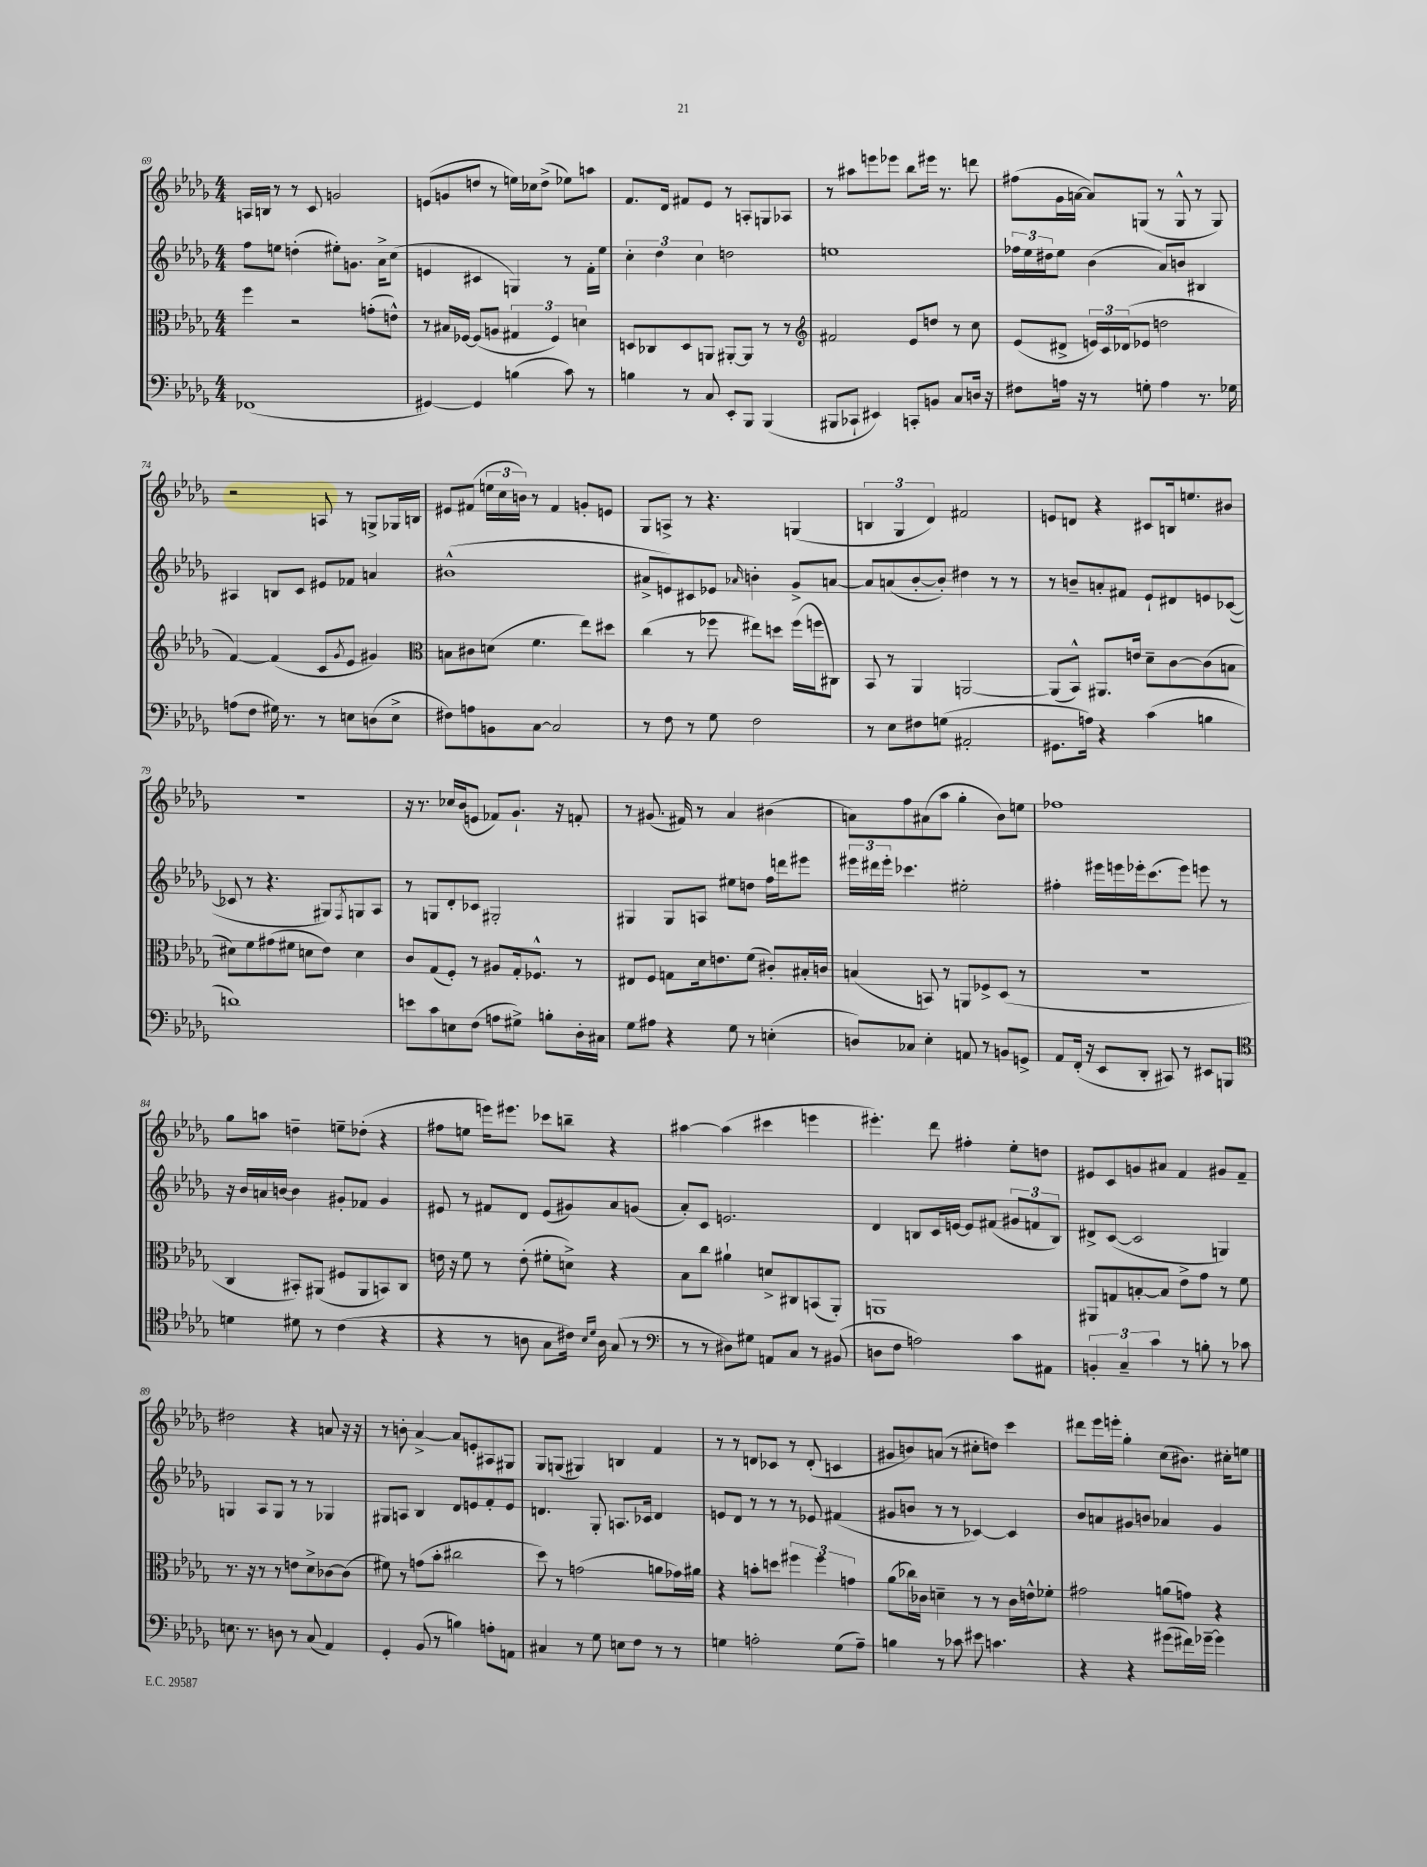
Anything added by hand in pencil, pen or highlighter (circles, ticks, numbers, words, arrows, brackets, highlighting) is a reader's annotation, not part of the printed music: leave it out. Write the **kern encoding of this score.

**kern	**kern	**kern	**kern
*part4	*part3	*part2	*part1
*staff4	*staff3	*staff2	*staff1
*clefF4	*clefC3	*clefG2	*clefG2
*k[b-e-a-d-g-]	*k[b-e-a-d-g-]	*k[b-e-a-d-g-]	*k[b-e-a-d-g-]
*M4/4	*M4/4	*M4/4	*M4/4
=69	=69	=69	=69
(1FF-X	4ff\	8ff\L	16An/LL
.	.	.	16Bn/JJ
.	.	8een\J	8r
.	2r	(4ddn'\	8r
.	.	.	8c/
.	.	8ee#X'\L)	2gn/
.	.	8.gn\J	.
.	(8gn'\L	.	.
.	.	16a-^\KL	.
.	8en^^\J)	(8cc\J	.
=70	=70	=70	=70
[4GG#X/)	8r	4en/	(8en/L
.	16B#X/LL	.	8gn/
.	[16F-X/JJ	.	.
4GG#/]	(8F-/L]	4c#X/	8ddn/J
.	8An/J	.	8r
(4Bn\	6G#X/	4Gn/)	16een\LL)
.	.	.	16cc-X\J
.	.	.	(8dd^\J
.	6F-/)	.	.
8c\)	.	8r	8ee-X\L)
.	6dn\	.	.
8r	.	16f'\LL	8aan\J
.	.	16ee-\JJ	.
=71	=71	=71	=71
4Bn\	8Dn/L	6cc'\	8.f/L
.	8C-X/	.	.
.	.	6dd-\	.
.	.	.	16d-/Jk
8r	8D/	.	8f#X/L
.	.	6cc\	.
8C/	8AAn/J	.	8e-/J
8EE-'/L	[8AA#X'/L	2ddn\	8r
8BBB-/J	8AA#/J]	.	8An'/L
(4BBB-/	8r	.	8Gn/
.	8r	.	8A-X/J
=72	=72	=72	=72
*	*clefG2	*	*
8BBB#X/L	2f#X/	1een	8r
8CC-X`/J	.	.	8aa#X\L
4EE#X/)	.	.	8eeen\
.	.	.	8eee-X\J
8CCn'/L	8e-/L	.	8bb-\L
8BBn/J	8ddn/J	.	16eee#X\Jk
.	.	.	8.r
8C/L	8r	.	.
16Dn/Jk	8cc\	.	8dddn\
16r	.	.	.
=73	=73	=73	=73
8F#X\L	(8e-/L	24ff-X\LL	(8ff#X\L
.	.	24ee-\	.
.	.	24dd#X\J	.
16An\Jk	8d#X^/J	8ee-\J	16g-\L
16r	.	.	[16an\JJ
8r	24en/LL)	(4b-\	8a/L])
.	24c/	.	.
.	(24d-X/J	.	.
8Gn'\	8e-X/J	.	(8Gn/J
4A\	2ddn\	8a-/L)	8r
.	.	8bn/J	8G^^/
8.r	.	4B#X/	8r
.	.	.	8G/)
16G-X\	.	.	.
!!LO:LB:g=z
=74	=74	=74	=74
(8An\L	[4f/)	4A#X/	2r
8F\J	.	.	.
16G#X\)	(4f/]	8Bn/L	.
8.r	.	.	.
.	.	8c/J	.
8r	8c/L	8e#X/L	8An/
.	8qg-/	.	.
8En\L	8e-/J	8f-X/J	8r
(8Dn\	4g#X/)	4an/	8Gn^/L
8E^\J	.	.	16G-X/L
.	.	.	16Bn/JJ
=75	=75	=75	=75
*	*clefC3	*	*
8F#X\L)	8Bn\L	(1b#X^^	8e#X/L
8An\	8c#X\	.	(8f#X/J
8BBn\	(8dn\J	.	24een\LL
.	.	.	24cc\
.	.	.	24bn\JJ)
[8C\J	4.f\	.	8r
2C/]	.	.	4f#/
.	8ee-\L)	.	8gn'/L
.	8dd#X\J	.	8en/J
=76	=76	=76	=76
8r	(4cc\	8a#X^/L	8G-/L
8F\	.	8en/)	8An^/J
8r	8r	8c#X/	8r
8G-\	8ff-X\	8e-X/J	4.r
.	.	16qqa-X/	.
2F\	8ee#X\L)	4bn'\	.
.	8ddn\J	.	.
.	(16ff-\LL	8g-^/L	(4Gn/
.	16ffn\J	.	.
.	8C#X\J)	[8an/J	.
=77	=77	=77	=77
8r	8BB-/	8a/L]	6Bn/
8E-\L	8r	(8an/	.
.	.	.	6G-/
8F#X\	4AA-/	[8b-'/	.
.	.	.	6d-/)
(8Gn\J	.	8b-'/J])	.
2AA#X'/	[2AAn/	4dd#X\	2f#X/
.	.	8r	.
.	.	8r	.
=78	=78	=78	=78
8.GG#X\L	(8AA/L]	8r	8en/L
.	8BB-^^/J)	8bn~/L	8dn/J
16An\Jk)	.	.	.
4r	8.AA#X/L	8an'/	4r
.	.	8f#X/J	.
.	16en/Jk	.	.
(4c\	8d-~\L	8e-`/L	8c#X/L
.	[8c\	8d#X/	16Bn/k
.	.	.	8.een/
4Bn\	(8c\]	8en/	.
.	8Bn\J	([8c-X/J	8b#X/J
!!LO:LB:g=z
=79	=79	=79	=79
1dn)	8d#X\L)	8c-X/]	1r
.	8f\	8r	.
.	(8g#X\	4.r	.
.	8f#X\J	.	.
.	8dn\L	.	.
.	8e-\J)	8G#X/L)	.
.	.	8qF/	.
.	4d\	8Gn/	.
.	.	8A-/J	.
=80	=80	=80	=80
8en\L	8c/L	8r	16r
.	.	.	8.r
8c\	(8G-/	8Gn/L	.
8En\	8F'/J)	8d-'/	16cc-X/LL
.	.	.	(16b-/J
(8F\J	8r	8c-X/J	8en/J
8An\L	8A#X/L	2G#X'/	8f-X/L)
8G#X^\J)	16G-'/k	.	8.g-`/J
.	8.F-X^^/J	.	.
8Bn'\L	.	.	.
.	.	.	16r
16D-'\L	8r	.	8fn'/
16C#X\JJ	.	.	.
=81	=81	=81	=81
8G-\L	8E#X/L	4G#X/	8r
8A#X\J	8F/J	.	(8.g#X/
4r	8Gn\L	8G#/L	.
.	.	.	16f#X/)
.	16d-\k	8An/J	8r
.	8.en\	.	.
8G-\	.	8ee#X\L	4a-/
8r	(8f\J	8ddn\J	.
(4En'\	8c#X'/L)	16ff\LL	(4b#X\
.	.	16dddn\J	.
.	16B#X'/L	8eee#X\J	.
.	16cn/JJ	.	.
=82	=82	=82	=82
8Dn/L)	(4Bn/	24eee#X\LL	8an\L)
.	.	24ddd#X\	.
.	.	24eee#'\JJ	.
8C-X/J	.	4.ccc-X\	8ff\
4E-'\	8BBn/)	.	(8a#X\
.	8r	.	8aa-\J
8AAn/	8AAn/L	2ee#X'\	4gg-'\
8r	8F-X^/	.	.
8BBn/L	(8D-/J	.	8b-\L)
8GGn^/J	8r	.	8een\J
=83	=83	=83	=83
8AA-/L	1r	4ff#X'\	1ff-X
(16FF'/Jk	.	.	.
16r	.	.	.
8EE-/L	.	16eee#X\LL	.
.	.	16eeen\	.
8DD-'/J	.	16eee-X'\J	.
.	.	(8.ccc\	.
8CC#X/)	.	.	.
8r	.	8eee-\J)	.
8EE#X/L	.	8eeen\	.
8BBBn/J	.	8r	.
!!LO:LB:g=z
=84	=84	=84	=84
*clefC4	*	*	*
4dn\	4C/	16r	8gg-\L
.	.	16b-/LL	.
.	.	16an/	8aan\J
.	.	[16bn/JJ	.
8d#X\	8BB#X'/L)	4b\]	4ddn~\
8r	(8AA#X/J	.	.
(4c\	8F#X/L	8g#X'/L	8een~\L
.	8AA#/	8f-X/J	(8dd-X'\J
4r	8BBn/)	4g#/	4r
.	8C/J	.	.
=85	=85	=85	=85
4r	16en\	8e#X/	8ff#X\L
.	16r	.	.
.	8f\	8r	8een\J
8r	8r	8f#X/L	16eeen\KL)
.	.	.	8.eee#X\J
8An\	(8e'\	8d-/J	.
8G-\L	8f#X'\L	(8e#/L	8ccc-X\L
16c#X\Jk)	8dn^\J)	8g#X/)	8bbn~\J
16qqB-/LL	.	.	.
16qqd-/JJ	.	.	.
16A\	.	.	.
(8G-/	4r	8a-/	4r
8r	.	(8gn/J	.
=86	=86	=86	=86
*clefF4	*	*	*
8r	8B-\L	8a-'/L)	[4aa#X\
8r	8cc\J	8c/J	.
8D#X\L)	4a#X`\	2.en/	(4aa#\]
8G#X\J	.	.	.
8AAn/L	8dn^/L	.	4ccc#X\
8C/J	8C#X/	.	.
8r	(8BBn/	.	4eeen\
(8BB#X/	8AA-'/J)	.	.
=87	=87	=87	=87
8Dn\L	1AAn	4d-/	4.eee#X'\)
8F\J	.	.	.
2An\)	.	8Bn/L	.
.	.	16c/L	8ddd-\
.	.	[16en/JJ	.
.	.	8e/L]	4ff#X'\
.	.	(8f#X/J	.
8c\L	.	12g#X/L	8ee-'\L
.	.	12fn/	.
8AA#X\J	.	.	8ddn\J
.	.	12B/J)	.
=88	=88	=88	=88
6BBn'/	8AA#X/L	8d#X^/L	8e#X/L
.	8Gn/	([8c/J	8c/
6C~/	.	.	.
.	[8Bn'/	2c/]	8gn/
6c\	.	.	.
.	8B/J]	.	8a#X/J
8r	8e-^\L	.	4f/
8Bn'\	8g-\J	.	.
8r	8r	4Gn/)	8g#X/L
8c-X\	8f\	.	8f~/J
!!LO:LB:g=z
=89	=89	=89	=89
8.En\	8.r	4Gn/	2dd#X\
8.r	16r	.	.
.	8r	8A-/L	.
8Dn\	8r	8G/J	.
8r	8en\L	8r	4r
(8C/	8d-^\	8r	.
4AA-/)	[8c-X\	4G-X/	8an/
.	(8c-\J]	.	16r
.	.	.	16r
=90	=90	=90	=90
4GG-'/	8f#X\)	8G#X/L	8r
.	8r	8An/J	8bn'\
(8BB-/	(8gn\L	4B-/	[4a-^/
8r	8b-'\J	.	.
4Bn\)	2cc#X\	8d-/L	8a-/L]
.	.	8en/	8en'/
8An'\L	.	8f'/	8A#X/
8AAn\J	.	8e/J	8G#X/J
=91	=91	=91	=91
4C#X/	8dd-\)	4.dn/	8G-/L
.	8r	.	(8Gn/J
8r	(2gn\	.	4G#X/)
8G-\	.	8G-'/	.
8En\L	.	8.An/L	4Bn/
8F\J	.	.	.
.	.	16c-X/Jk	.
8r	8an\L	4d/	4f/
8r	16g-X\L)	.	.
.	16a#X\JJ	.	.
=92	=92	=92	=92
4Gn\	4r	8en/L	8r
.	.	8d-/J	8r
2An'\	8bn'\L	8r	8dn/L
.	8ddn\J	8r	8c-X/J
.	6ff#X\	8r	8r
.	.	8e-X/	(8d'/
.	6ff#\	.	.
(8G\L	.	(4f#X/	4cn/
.	6gn\	.	.
8A~\J)	.	.	.
=93	=93	=93	=93
4Bn\	(8a-\L	8g#X/L	8g#X/L
.	16cc-X\L)	8bn/J	8bn/)
.	16c-X\JJ	.	.
8r	4dn~\	8r	(8an/J
8c-X\	.	8r	8r
8e#X\	8r	[4c-X/)	8cc#X'\L
4.cn\	8r	.	8ddn\J)
.	16c-\LL	4c-/]	4ccc\
.	16en^^\J	.	.
.	8f-X'\J	.	.
=94	=94	=94	=94
4r	2g#X\	8b-/L	8ddd#X\L
.	.	8an/	16eee-\L
.	.	.	16eeen'\JJ
4r	.	8g#X/	4gg-'\
.	.	8bn/J	.
(8g#X\L	(8an\L	4a-X/	(8cc\L
16f#X\L)	8gn\J)	.	8.b#X\J)
[16g-X~\JJ	.	.	.
4g-\]	4r	4g#/	.
.	.	.	16cc#X'\KL
.	.	.	8een\J
==	==	==	==
*-	*-	*-	*-
